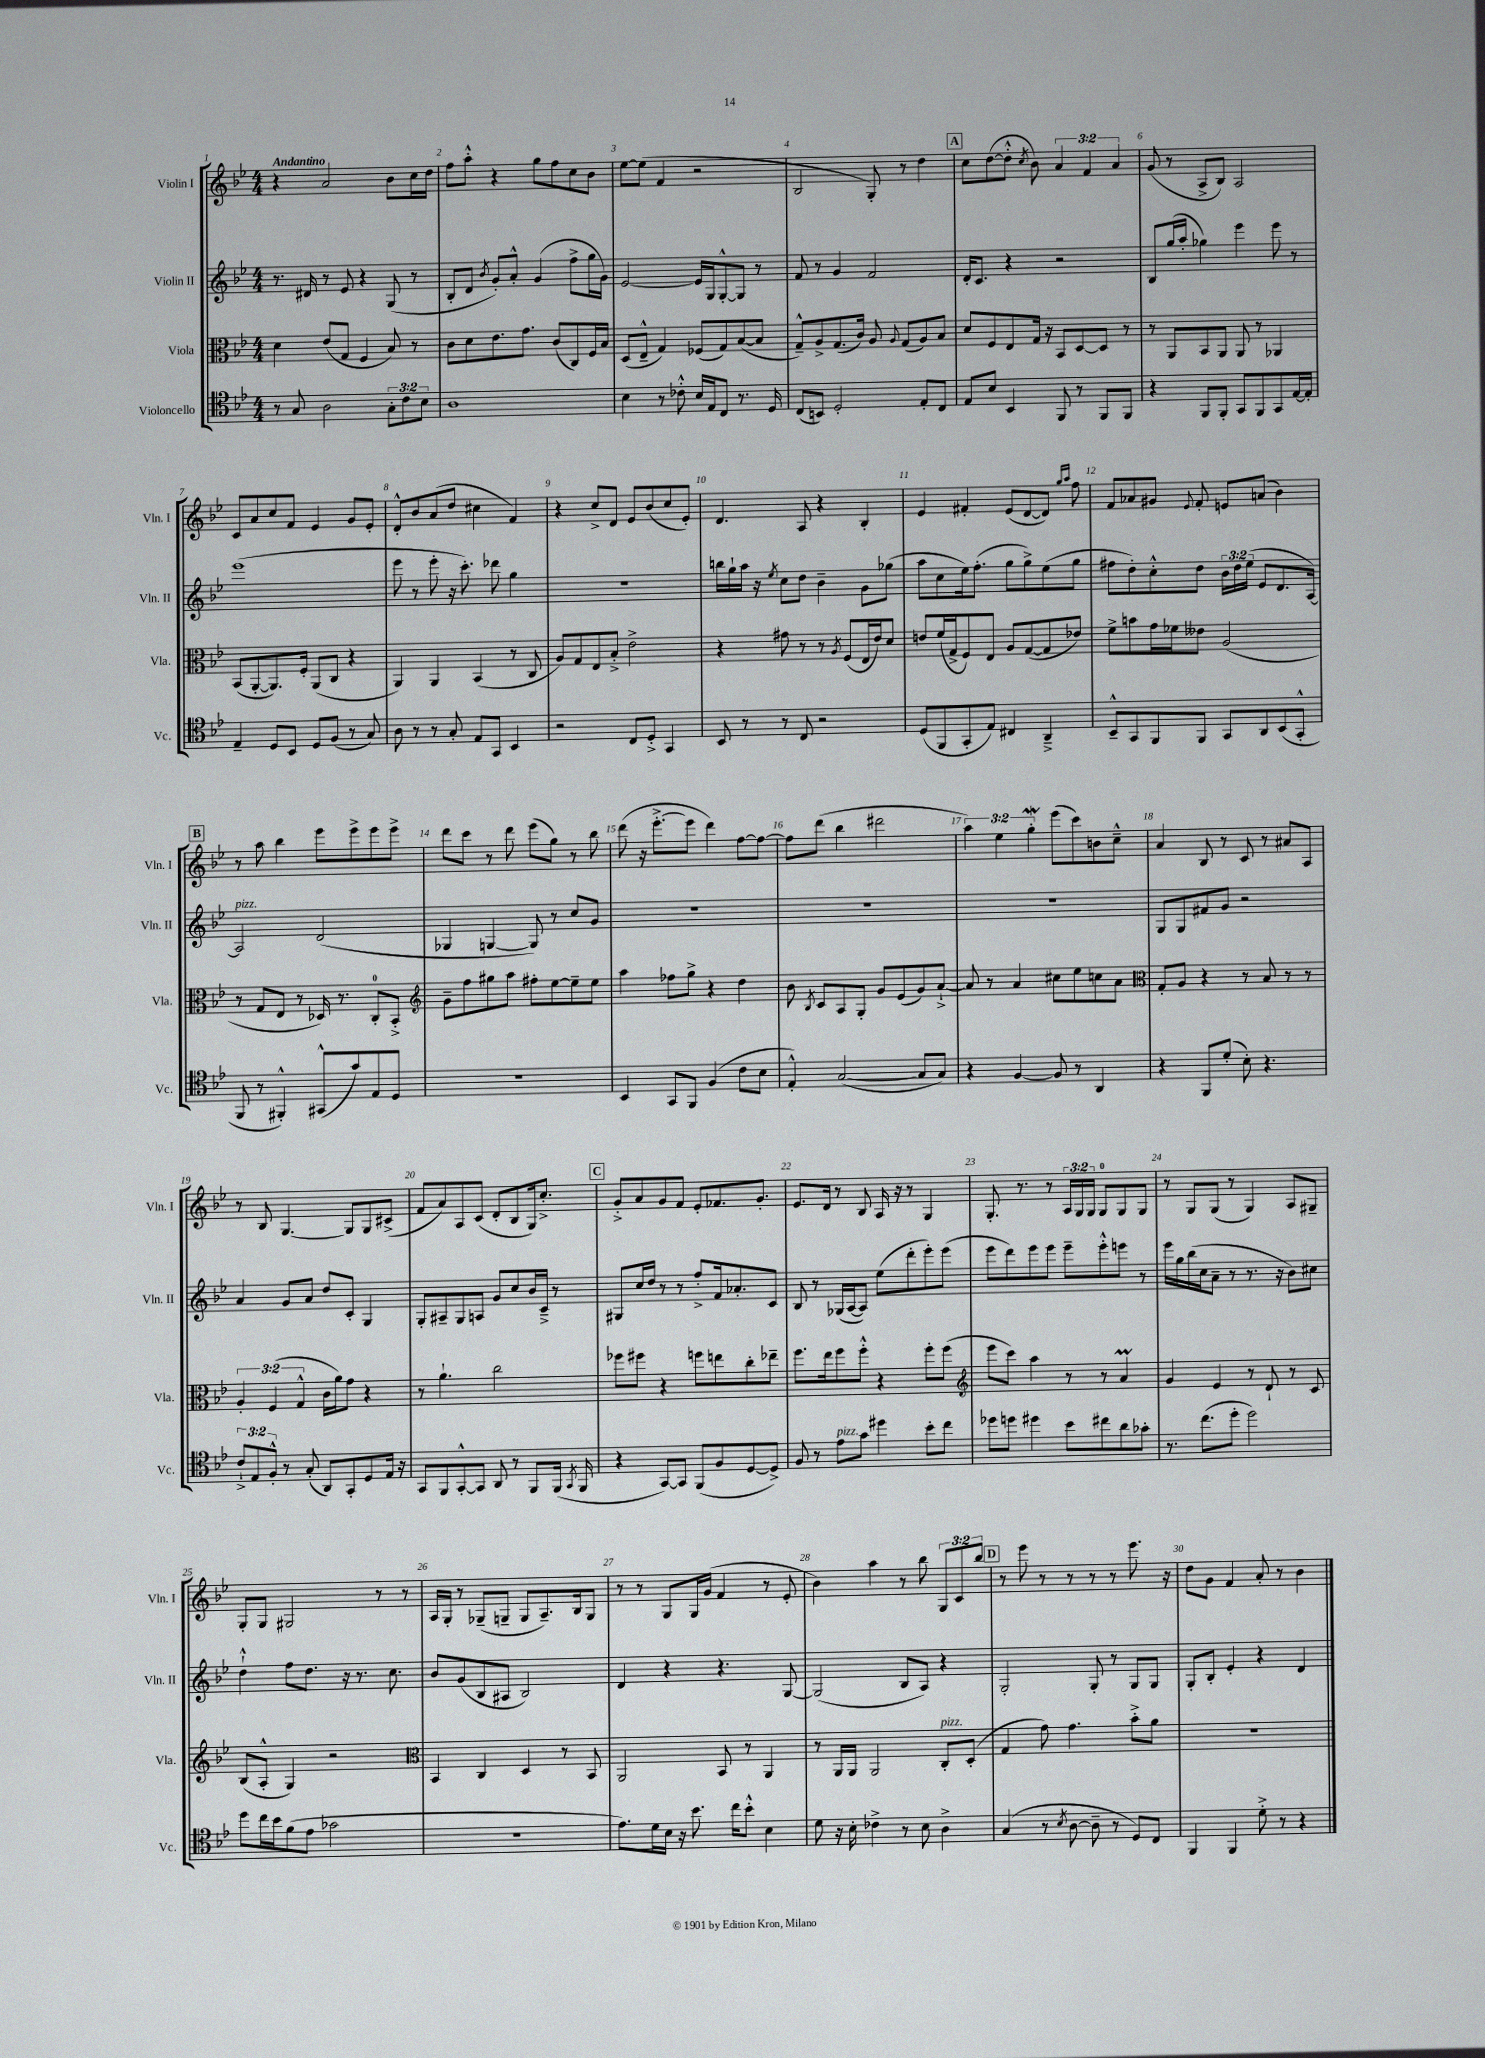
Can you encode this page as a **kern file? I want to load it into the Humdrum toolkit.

**kern	**kern	**kern	**kern
*part4	*part3	*part2	*part1
*staff4	*staff3	*staff2	*staff1
*I"Violoncello	*I"Viola	*I"Violin II	*I"Violin I
*I'Vc.	*I'Vla.	*I'Vln. II	*I'Vln. I
*clefC4	*clefC3	*clefG2	*clefG2
*k[b-e-]	*k[b-e-]	*k[b-e-]	*k[b-e-]
*M4/4	*M4/4	*M4/4	*M4/4
=1	=1	=1	=1
!	!	!	!LO:TX:a:B:t=Andantino
8r	4d\	8.r	4r
8G/	.	.	.
.	.	16d#X/	.
2A\	(8e-/L	8r	2a/
.	8G/J	8e-/	.
.	4F/	4r	.
12G'\L	8B-/)	(8G/	8b-\L
12c\	.	.	.
.	8r	8r	16cc\L
12B-\J	.	.	.
.	.	.	16dd\JJ
=2	=2	=2	=2
1A	8c\L	8B-'/L	8ff\L
.	8d\	8d/J	8aa'^^\J
.	.	8qb-/	.
.	8.e-\	8g'/L)	4r
.	.	8a'^^/J	.
.	8.g\J	.	.
.	.	(4g/	8gg\L
.	(8c/L	.	8ff\
.	8C/)	8ff^\L	8cc\
.	16F/L	16gg\L	8b-\J
.	16B-/JJ	16g\JJ)	.
=3	=3	=3	=3
4B-\	(8D/L	[2e-/	[8ee-\L
.	8E-~^^/J	.	(8ee-\J]
8r	4G/)	.	4f/
8c-X'^^\	.	.	.
16B-/LL	(8F-X/L	16e-/LL]	2r
16E-/J	.	16G/J	.
8C/J	8G/)	[8G'^^/	.
8.r	([8B-/	8G/J]	.
.	8B-/J]	8r	.
16D/	.	.	.
=4	=4	=4	=4
(8C/L	8G~^^/L)	8f/	2B-/
8BBn/J)	8A^/	8r	.
2D'/	(8.G/	4g/	.
.	16c/Jk)	.	.
.	8A/	2f/	8G'/)
.	8qqA/	.	.
.	(8G/L	.	8r
8E-'/L	8A/)	.	4dd\
8C/J	8B-/J	.	.
!!LO:REH:place=s1:t=A
=5	=5	=5	=5
8E-/L	8d/L	16d'/KL	8cc\L
.	.	8.c/J	.
8B-/J	8F/	.	([8dd\
4BB-/	8E-/	4r	8dd'^^\J]
.	.	.	8qcc/
.	16G/Jk	.	8b-\)
.	16r	.	.
8FF/	8BB-/L	2r	6a/
8r	[8D/	.	.
.	.	.	6f/
8FF/L	8D/J]	.	.
.	.	.	6a/
8FF/J	8r	.	.
=6	=6	=6	=6
4r	8r	8B-/L	(8g/
.	8AA/L	(16gg/L	8r
.	.	16aa'/JJ	.
8FF/L	8BB-/	4gg-X\)	8A^/L
8FF'/J	8AA/J	.	8B-/J)
8GG/L	8AA/	4eee-\	2A/
8FF/	8r	.	.
8GG/	4AA-X/	8eee-\	.
[16E-/L	.	8r	.
16E-'/JJ]	.	.	.
!!LO:LB:g=z
=7	=7	=7	=7
4E-~/	(8BB-/L	(1eee-	8c/L
.	[8AA'/	.	8a/
8D/L	8.AA/])	.	8cc/
8BB-/J	.	.	8f/J
.	16F'/Jk	.	.
8D/L	(8AA/L	.	4e-/
(8F/J	8C/J	.	.
8r	4r	.	8g/L
8G/)	.	.	8e-'/J
=8	=8	=8	=8
8A\	4AA/)	8eee-\	8d'^^/L
8r	.	8r	8b-/
8r	4AA/	8eee-'\	(8a/
8G'/	.	16r	8dd/J
.	.	8.ccc'\)	.
8E-/L	(4BB-/	.	4cc#X\
8GG/J	.	8ddd-X\	.
4BB-/	8r	4gg\	4f/)
.	8C/	.	.
=9	=9	=9	=9
2r	8A/L)	1r	4r
.	8G/	.	.
.	8E-/	.	8cc^/L
.	8B-'^/J	.	8d/J
8C/L	2e-^\	.	8e-/L
8D'^/J	.	.	(8b-/
4GG/	.	.	8cc/
.	.	.	8e-'/J)
=10	=10	=10	=10
8BB-/	4r	16bbn\LL	4.d/
.	.	16gg`\	.
8r	.	16aa\JJ	.
.	.	16r	.
.	.	8qee-/	.
8r	8g#X\	8cc\L	.
8C/	8r	8dd\J	8A/
2r	8r	4b-~\	4r
.	8qA/	.	.
.	(8F/L	.	.
.	16E-/L	8g\L	4B-'/
.	16e-/J)	.	.
.	8d/J	(8gg-X\J	.
=11	=11	=11	=11
(8D/L	8en/L	8aa\L	4e-/
8FF/	(16f/L	8cc\	.
.	16G^/J	.	.
8GG'/	8F/)	16ee-\k)	4f#X'/
.	.	(8.ff'\J	.
8E-/J)	8E-/J	.	.
4C#X/	8A/L	8gg\L	(8e-/L
.	([8G/	8gg^\)	[8d/
4AA~^/	8G/]	(8ee-\	8d/J])
.	.	.	16qqgg/LL
.	.	.	16qqaa/JJ
.	8e-X/J)	8gg\J	8ff\
=12	=12	=12	=12
8BB-~^^/L	8f^\L	8ff#X\L	8f/L
8GG/	8bn\	8dd'\)	8a-X/
8FF/	16g\L	8cc'^^\	8g#X/J
.	16f-X\J	.	.
.	.	.	8qqe-/
8FF/J	8e--X\J	8dd\J	8f'/
8GG/L	(2A/	24b-\LL	8en/L
.	.	24dd\	.
.	.	(24ee-\JJ	.
8AA/	.	8e-/L	(8an/J
(8BB-/	.	8.d/	4b-\)
8GG'^^/J	.	.	.
.	.	[16A/Jk)	.
!!LO:LB:g=z
!!LO:REH:place=s1:t=B
=13	=13	=13	=13
!	!	!LO:TX:a:i:t=pizz.	!
8FF/	8r	2A/]	8r
8r	8G/L	.	8aa\
4FF#X'^^/)	8E-/J	.	4bb-\
.	8r	.	.
(8GG#X^^/L	16D-X/)	(2d/	8eee-\L
.	8.r	.	.
8g/)	.	.	8eee-^\
8E-/	8C'/L	.	8eee-\
8D/J	8BB-'^/J	.	8eee-^\J
=14	=14	=14	=14
*	*clefG2	*	*
1r	8g~\L	4G-X/	8ddd\L
.	8ff\	.	8ccc\J
.	8gg#X\	[4Gn/	8r
.	8aa\J	.	8ddd\
.	8ff#X'\L	8G/])	(8eee-\L
.	[8ee-\	8r	8gg\J)
.	8ee-~\]	8cc/L	8r
.	8ee-\J	8g/J	8bb-\
=15	=15	=15	=15
4BB-/	4aa\	1r	(8ddd\
.	.	.	16r
.	.	.	[8.eee-'^\L
8GG/L	8ff-X\L	.	.
8FF/J	8gg^\J	.	8eee-\J]
(4F/	4r	.	4ddd\)
8c\L	4dd\	.	[8ff\L
8B-\J	.	.	8ff\J_
=16	=16	=16	=16
4E-'^^/)	8b-\	1r	8ff\L]
.	8qB-/	.	.
.	8c/L	.	(8ddd\J
([2G/	8A/	.	4bb-\
.	8G'/J	.	.
.	8g/L	.	2ddd#X\
.	(8e-/	.	.
8G/L]	8g/)	.	.
8G/J)	[8a`^/J	.	.
=17	=17	=17	=17
4r	8a/]	1r	6aa\)
.	8r	.	.
.	.	.	6ee-\
[4F/	4a/	.	.
.	.	.	6ggW'\
8F/]	8cc#X\L	.	(8eee-\L
8r	8ee-\	.	8ccc\)
4AA/	8ccn\	.	8bn\
.	8a\J	.	8cc~^^\J
=18	=18	=18	=18
*	*clefC3	*	*
4r	8G'/L	8G/L	4a/
.	8A/J	8G/	.
8FF/L	4r	8f#X/	8B-/
(8d'/J	.	8g/J	8r
8B-'\)	8r	2r	8c/
4.r	8B-/	.	8r
.	8r	.	8a#X/L
.	8r	.	8A/J
!!LO:LB:g=z
=19	=19	=19	=19
12c`^/L	6A'/	4a/	8r
12E-/	.	.	.
.	.	.	8B-/
12F'^^/J	(6F/	.	.
8r	.	8g/L	[4.G/
.	6G^^/	.	.
(8G'/	.	8a/J	.
8AA/L)	16c\LL	8dd/L	.
.	16a\J)	.	.
8GG'/	8g\J	8c'/J	8G/L]
8D/	4r	4G/	8G/
16E-/Jk	.	.	(8c#X^/J
16r	.	.	.
=20	=20	=20	=20
8GG/L	8r	8G'/L	8f/L
8FF/	4.a`\	8A#X~/	8a/)
[8GG'^^/	.	8G/	8A/
8GG/J]	.	8An/J	(8c/J
8AA/	2cc\	8g/L	8d'/L
8r	.	8cc/	8B-/
8FF/L	.	16b-/L	16G/k)
.	.	16c~^/JJ	8.cc'^/J
(16FF/Jk	.	8r	.
8qGG/	.	.	.
16FF/	.	.	.
!!LO:REH:place=s1:t=C
=21	=21	=21	=21
4r	8ff-X\L	8G#X/L	8g'^/L
.	8ff#X\J	16cc/L	8a/
.	.	16dd/JJ	.
[8GG/L)	4r	8r	8g/
8GG/J]	.	8r	8f/J
(8FF/L	8ffn\L	8ff'^/L	8e-'/L
8F/	8een\	16f/k	8.f-X/
.	.	8.a-X'/	.
[8D/	8cc'\	.	.
.	.	.	8.g'/J
8D^/J])	8ee-X~\J	8c/J	.
=22	=22	=22	=22
8F/	8.ff\L	8B-/	8.e-/L
8r	.	8r	.
.	16ee-\k	.	16d/Jk
!LO:TX:a:i:t=pizz.	!	!	!
8e-\L	8ff\	(16G-X/LL	8r
.	.	[16A/J	.
8g\J	8ff'^^\J	8A/J])	8B-/
4dd#X\	4r	(8ee-\L	16A/
.	.	.	16r
.	.	8ddd'\	8r
8b-'\L	8ff'\L	8eee-'\)	4G/
8cc\J	(8ff\J	(8eee-\J	.
=23	=23	=23	=23
*	*clefG2	*	*
8dd-X\L	8eee-\L	8eee-\L	8.G'/
8ddn\J	8ccc\J)	8ddd\)	.
.	.	.	8.r
4dd#X\	4aa\	8eee-\	.
.	.	8eee-\J	8r
8b-\L	8r	8eee-~\L	24A/LL
.	.	.	24G/
.	.	.	24G/JJ
8cc#X\	8r	8eee-'^^\	8G/L
8a\	4am/	8eeen\J	8G/
8g-X'\J	.	8r	8G/J
=24	=24	=24	=24
8.r	4g/	16eee-\LL	8r
.	.	16gg\	.
.	.	(16bb-\	8G/L
(8.cc\L	.	16cc\J	.
.	4e-/	8a~\J	(8G/J
8dd'\J	.	8r	8r
2dd\)	8r	8.r	4G/)
.	8d`/	.	.
.	.	16r	.
.	8r	8b-\L)	8A/L
.	8c/	8cc#X\J	8G#X~/J
!!LO:LB:g=z
=25	=25	=25	=25
8dd\L	(8B-/L	4dd`^^\	8G'/L
16cc\L	8A'^^/J	.	8G/J
16b-\J	.	.	.
(8f\	4G/)	8ff\L	2G#X/
8e-\J	.	8.dd\J	.
2g-X\	2r	.	.
.	.	16r	.
.	.	8.r	.
.	.	.	8r
.	.	8.cc\	.
.	.	.	8r
=26	=26	=26	=26
*	*clefC3	*	*
1r	4BB-/	8b-/L	16A/LL
.	.	.	16G'/JJ
.	.	(8g/	8r
.	4C/	8B-/	(8G-X~/L
.	.	8A#X/J	8Gn~/J
.	4D/	2B-/)	8G/L
.	.	.	8.A~/)
.	8r	.	.
.	.	.	16B-/k
.	8BB-/	.	8G/J
=27	=27	=27	=27
8.e-\L)	2AA/	4d/	8r
.	.	.	8r
16d\L	.	.	.
16B-\JJ	.	4r	8G/L
16r	.	.	.
8.b-\	.	.	16G/L
.	.	.	(16g/JJ
.	8BB-/	4.r	4f/
16cc\KL	.	.	.
8b-'^^\J	8r	.	.
4B-\	4AA/	.	8r
.	.	[8G/	8e-'/
=28	=28	=28	=28
8d\	8r	(2G/]	4b-\)
16r	16AA/LL	.	.
16B-'\	16AA/JJ	.	.
4c-X^\	2AA/	.	4aa\
8r	.	8B-/L	8r
8B-\	.	8A/J)	8bb-\
!	!LO:TX:a:i:t=pizz.	!	!
4A^\	8C'/L	4r	12G/L
.	.	.	12c/
.	(8D'/J	.	.
.	.	.	12bb-/J
!!LO:REH:place=s1:t=D
=29	=29	=29	=29
(4G/	4G/	2G'/	8r
.	.	.	8eee-\
8r	8g\)	.	8r
8qB-/	.	.	.
[8A\	4.g\	.	8r
8A~\]	.	8G'/	8r
8r	.	8r	8r
8D/L)	8b-'^\L	8G/L	8.eee-\
8C/J	8a\J	8G/J	.
.	.	.	16r
=30	=30	=30	=30
4FF/	1r	8G'/L	8dd\L
.	.	8B-'/J	8g\J
4FF/	.	4e-'/	4f/
8d'^\	.	4r	8a'/
8r	.	.	8r
4r	.	4d/	4b-\
==	==	==	==
*-	*-	*-	*-
